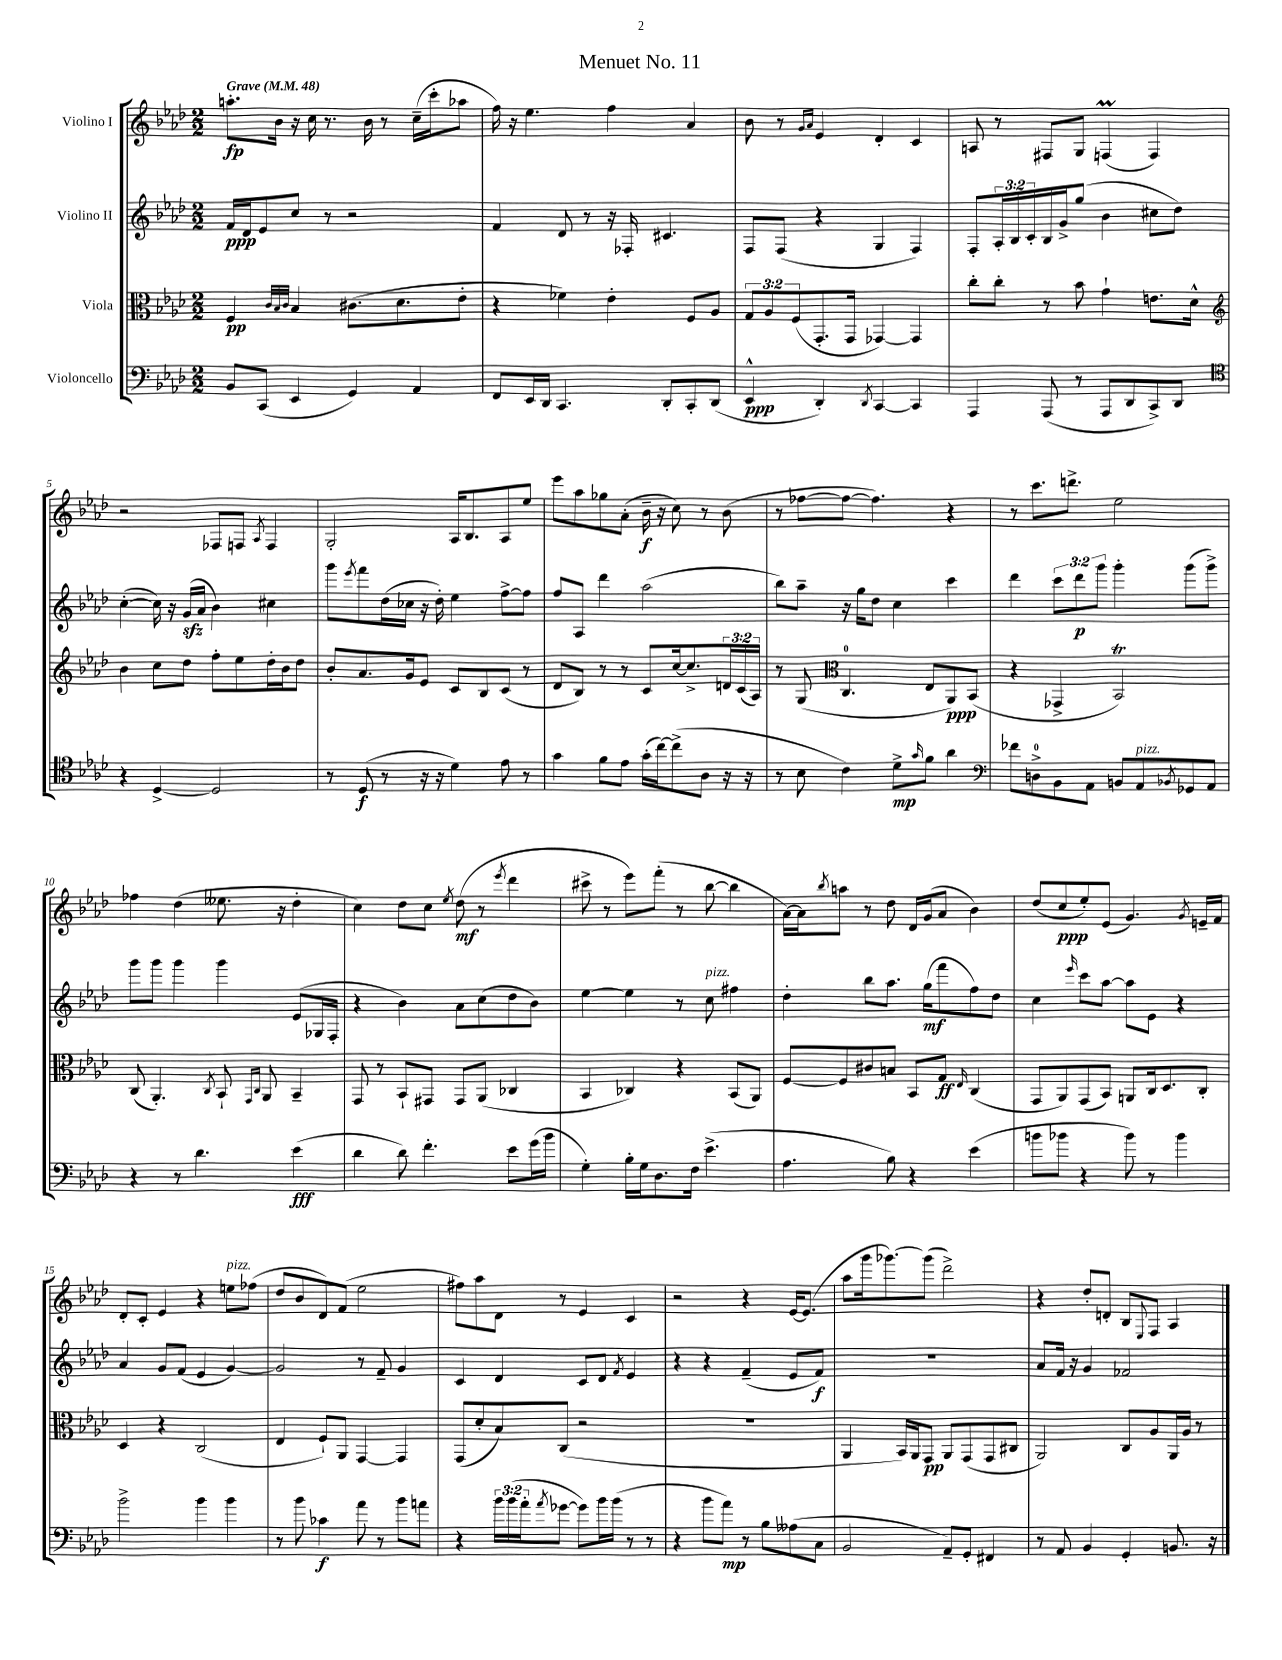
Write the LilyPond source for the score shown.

\header { title = "Menuet No. 11" }
<<
\new StaffGroup <<
\new Staff = "s0" \with { instrumentName = "Violino I" } {
    \clef treble \key aes \major \numericTimeSignature \time 2/2 \tempo "Grave" 4 = 48
    a''8.-.\fp bes'16 r16 c''16 r8. bes'16 r8 c''16--( c'''16-. aes''8 |
    f''16) r16 ees''4. f''4 aes'4 |
    bes'8 r8 \grace { g'16 aes'16 } ees'4 des'4-. c'4 |
    a8 r8 fis8 g8 f4\prall( f4) |
    r2 fes8 f8 \acciaccatura { aes8 } f4 |
    g2-. aes16 bes8. aes8 ees''8 |
    ees'''8 aes''8 ges''8 aes'8-.( bes'16--\f r16 c''8) r8 bes'8( |
    r8 fes''8~ fes''8~ fes''4.) r4 |
    r8 c'''8. d'''8.-> ees''2 |
    fes''4 des''4( eeses''8. r16 des''4-. |
    c''4) des''8 c''8 \acciaccatura { ees''8 } des''8\mf( r8 \acciaccatura { ees'''8 } des'''4 |
    cis'''8-> r8 ees'''8) f'''8-.( r8 bes''8~ bes''4 |
    aes'16~) aes'16 \acciaccatura { bes''8 } a''8 r8 des''8 des'16 g'16( aes'8 bes'4) |
    des''8( c''8\ppp ees''8-.) ees'8( g'4.) \acciaccatura { g'8 } e'16-- f'16 |
    des'8-. c'8-. ees'4 r4 e''8^\markup { \italic "pizz." } fes''8( |
    des''8 bes'8 des'8) f'8( ees''2 |
    fis''8) aes''8 des'8 r8 ees'4 c'4 |
    r2 r4 ees'16~ ees'8.( |
    aes''8 g'''16 ges'''8.~) ges'''8( des'''2->) |
    r4 des''8-. d'8-. bes8 \appoggiatura { ees8 } f8 aes4 \bar "|." |
}
\new Staff = "s1" \with { instrumentName = "Violino II" } {
    \clef treble \key aes \major \numericTimeSignature \time 2/2 \override Staff.TupletNumber.text = #tuplet-number::calc-fraction-text
    f'16\ppp des'16 ees'8 c''8 r8 r2 |
    f'4 des'8 r8 r16 fes16-. cis'4. |
    f8 f8( r4 g4 f4) |
    f8-. \tuplet 3/2 { aes16-. bes16 c'16-. } bes16 g'16-> g''8( bes'4 cis''8 des''8) |
    c''4~-.( c''16) r16 g'16\sfz( aes'16 bes'4) cis''4 |
    g'''8 \acciaccatura { ees'''8 } f'''8 des''16( ces''16 r16 des''16-.) ees''4 f''8~-> f''8 |
    f''8 aes8 des'''4 aes''2( |
    bes''8) aes''8-- r16 g''16 des''8 c''4 c'''4 |
    des'''4 \tuplet 3/2 { c'''8 des'''8\p g'''8 } g'''4-. g'''8( g'''8->) |
    g'''8 g'''8 g'''4 g'''4 ees'8( ges16 f16-. |
    r4 bes'4) aes'8 c''8( des''8 bes'8) |
    ees''4~ ees''4 r8 c''8^\markup { \italic "pizz." } fis''4 |
    des''4-. bes''8 aes''8. g''16\mf( f'''8 f''8) des''8 |
    c''4 \grace { ees'''16 } c'''8 aes''8~ aes''8 ees'8 r4 |
    aes'4 g'8 f'8( ees'4 g'4~) |
    g'2 r8 f'8-- g'4 |
    c'4 des'4 c'8 des'8 \acciaccatura { f'8 } ees'4 |
    r4 r4 f'4--( ees'8 f'8\f) |
    R1 |
    aes'8 f'16 r16 g'4 fes'2 \bar "|." |
}
\new Staff = "s2" \with { instrumentName = "Viola" } {
    \clef alto \key aes \major \numericTimeSignature \time 2/2 \override Staff.TupletNumber.text = #tuplet-number::calc-fraction-text
    f4\pp \grace { c'32 bes32 c'32 } bes4 cis'8.( des'8. ees'8-. |
    r4 fes'4) ees'4-. f8 aes8 |
    \tuplet 3/2 { g8 aes8 f8( } g,8.-. g,16 ges,4~) ges,4 |
    c''8-. c''8-. r8 bes'8 g'4-! e'8. des'16-^ |
    \clef treble bes'4 c''8 des''8 f''8-. ees''8 des''16-. bes'16 des''8 |
    bes'8-. aes'8. g'16 ees'8 c'8 bes8 c'8( r8 |
    des'8 bes8) r8 r8 c'8 c''16~ c''8.-> \tuplet 3/2 { d'16 c'16( aes16) } |
    r8 g8( \clef alto c4.-0 ees8 aes,8\ppp) bes,8( |
    r4 ges,4-> bes,2\trill) |
    c8( aes,4.-.) \acciaccatura { c8 } bes,8-! \grace { g,16 c16 } aes,8 bes,4-- |
    g,8 r8 bes,8-! gis,8 gis,8 aes,8( ces4 |
    bes,4 ces4) r4 bes,8( aes,8) |
    f8~ f8 cis'8 b8 bes,8 g8\ff \grace { ees16 } c4( |
    g,8 aes,8) g,8( bes,8) a,8 c16 des8. c8-. |
    des4 r4 c2( |
    ees4 f8-!) aes,8 g,4~ g,4 |
    g,8( des'8-. bes8) c8( r2 |
    R1 |
    aes,4 bes,16) aes,16 g,8\pp aes,8 g,8( g,8 cis8 |
    aes,2) c8 aes8 aes,16 aes16 r8 \bar "|." |
}
\new Staff = "s3" \with { instrumentName = "Violoncello" } {
    \clef bass \key aes \major \numericTimeSignature \time 2/2 \override Staff.TupletNumber.text = #tuplet-number::calc-fraction-text
    bes,8 c,8( ees,4 g,4) aes,4 |
    f,8 ees,16 des,16 c,4. des,8-. c,8-. des,8( |
    ees,4-^\ppp des,4-.) \acciaccatura { des,8 } c,4~ c,4 |
    aes,,4 aes,,8( r8 aes,,8 des,8 c,8->) des,8 |
    \clef tenor r4 des4~-> des2 |
    r8 des8\f( r8 r16 r16 des'4) ees'8 r8 |
    g'4 f'8 ees'8 g'16-.( c''16~) c''8->( aes8 r16 r16 |
    r8 bes8 c'4) des'8->\mp \grace { g'16 } f'8 aes'4 |
    \clef bass fes'8 d8-0-> bes,8 aes,8 b,8 aes,8^\markup { \italic "pizz." } \acciaccatura { bes,8 } ges,8 aes,8 |
    r4 r8 des'4. ees'4\fff( |
    des'4 des'8) f'4.-. ees'8 g'16( bes'16 |
    g4-.) bes16-. g16 des8. f16 ees'4.->( |
    aes4. bes8) r4 ees'4( |
    b'8 bes'8 r4 bes'8) r8 bes'4 |
    bes'2-> bes'4 bes'4 |
    r8 bes'8 ces'4\f aes'8 r8 bes'8 a'8 |
    r4 \tuplet 3/2 { bes'16 bes'16( aes'16-. } \acciaccatura { aes'8 } ges'8~ ges'8) bes'16 bes'16( r8 r8 |
    r4 bes'8 aes'8\mp) r8 bes8 aeses8( c8 |
    bes,2 aes,8--) g,8-. fis,4 |
    r8 aes,8 bes,4 g,4-. b,8. r16 \bar "|." |
}
>>
>>
